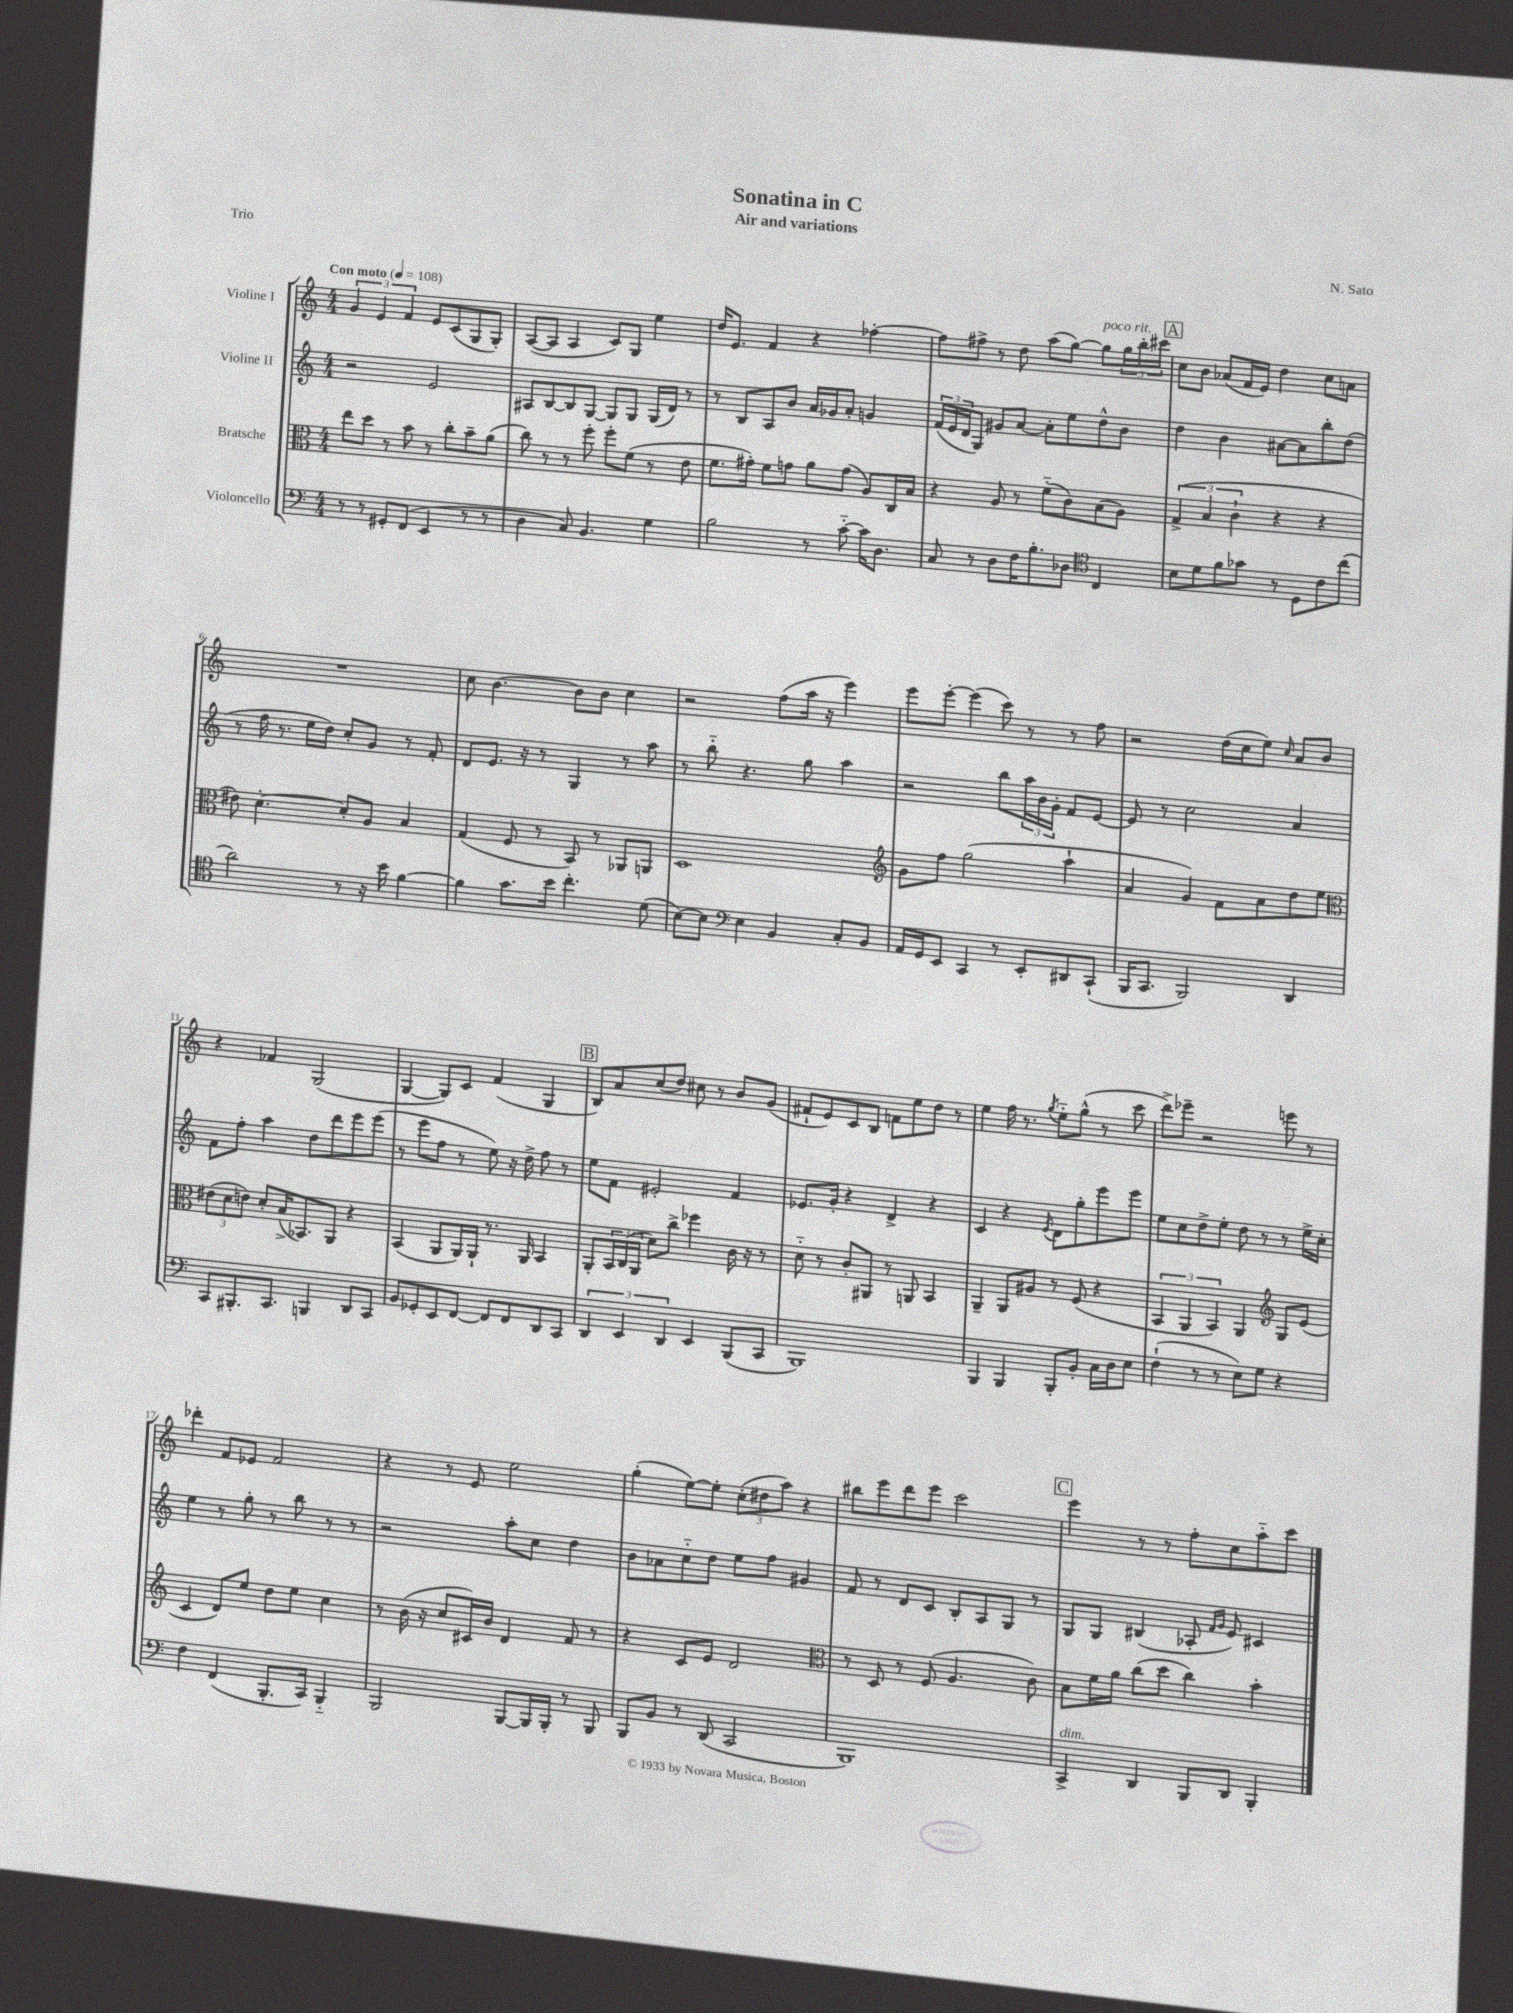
\header { title = "Sonatina in C" composer = "N. Sato" subtitle = "Air and variations" piece = "Trio" }
<<
\new StaffGroup <<
\new Staff = "s0" \with { instrumentName = "Violine I" } {
    \clef treble \key c \major \numericTimeSignature \time 4/4 \tempo "Con moto" 4 = 108
    \tuplet 3/2 { g'4 e'4 f'4 } e'8 c'8( g8 g8-.) |
    a8~( a8 a4 c'8) g8 e''4 |
    d''16 e'8. f'4 r4 fes''4~-. |
    fes''8 fis''8-> r8 d''8 a''8( g''8~) g''8^\markup { \italic "poco rit." } \tuplet 3/2 { g''16 b''16-. cis'''16 } |
    \mark \markup { \box "A" } c''8 b'8 aes'8( f'16 e'16) d''4 c''8 a'8 |
    R1 |
    c''8 b'4.~ b'8 b'8 c''4 |
    r2 f''8( a''16 r16 e'''4) |
    e'''8 e'''8~-. e'''4( c'''8) r8 r8 f''8 |
    r2 d''16( c''16 e''8) \grace { c''16 } a'8 b'8 |
    r4 fes'4 g2( |
    g4~ g8) c'8 f'4( g4 |
    \mark \markup { \box "B" } b8) a'8 c''8( d''8) cis''8 r8 b'8 g'8( |
    fis'8-! e'8) c'8 b8 f'8 e''8 d''8 r8 |
    e''4 f''16 r8. \acciaccatura { g''8 } e''8-_ g''8-^( r8 c'''8 |
    d'''8->) ees'''8-- r2 e'''8 r8 |
    des'''4-. f'8 ees'8 f'2 |
    r4 r8 e'8 e''2 |
    g''4-.( e''8~) e''8-. \tuplet 3/2 { c''8-.( dis''8 a''8) } r4 |
    bis''8 e'''8 d'''8 e'''8 c'''2 |
    \mark \markup { \box "C" } e'''4 r8 r8 f''8-. c''8 a''8-_ c'''8 \bar "|." |
}
\new Staff = "s1" \with { instrumentName = "Violine II" } {
    \clef treble \key c \major \numericTimeSignature \time 4/4
    r2 e'2 |
    ais8 b8~ b8 g8~ g8 g8 g16( d'16) r8 |
    r8 b8 a8 b'8 a'16 ges'16 a'8-. g'4 |
    \tuplet 3/2 { f'16( e'16 d'16 } g8) gis'8 a'8~ a'8-. e''8 d''8-^ b'8 |
    \mark \markup { \box "A" } d''4 b'4 ais'8~ ais'8 b''8-. d''8( |
    r8 f''16 r8. e''16 d''16) c''8-. g'8 r8 f'8-. |
    d'8 e'8. r16 r8 g4 r8 a''8 |
    r8 b''8-_ r4. g''8 a''4 |
    r2 b''8 \tuplet 3/2 { a''16 b'16 g'16-. } f'8 e'8~ |
    e'8 r8 c''2 a'4 |
    f'8 f''8-. a''4 d''8 d'''8 e'''8 e'''8( |
    r8 e'''8 f''8 r8 e''8) r16 d''16-> f''8 r8 |
    \mark \markup { \box "B" } e''8 f'8 eis'2-. f'4 |
    ees'8. g'16-. r4 d'4-> r4 |
    c'4 r4 \acciaccatura { e'8 } d'8 g''8-. e'''8 e'''8 |
    e''8 c''8 d''8-> e''8-. d''8 r8 r8 e''16-> c''16-. |
    e''4 r8 g''8-. r8 b''8 r8 r8 |
    r2 a''8-. c''8 d''4 |
    b'8 aes'8 c''8-_ d''8 e''8 f''8 gis'4 |
    f'8 r8 d'8 c'8 b8-. a8 g8 r8 |
    \mark \markup { \box "C" } g8 g8 bis4( aes8-. \grace { f'16 g'16 } e'8) cis'4 \bar "|." |
}
\new Staff = "s2" \with { instrumentName = "Bratsche" } {
    \clef alto \key c \major \numericTimeSignature \time 4/4
    e''8 d''8 r8 b'8 r8 c''8-. b'8-- a'8( |
    c''8) r8 r8 f''8-. f''8-. f'8( r8 e'8 |
    f'8. gis'16-.) f'8 g'8 a'8 g'8( a8) c16 b16 |
    r4 a8 r8 f'8-_( c'8) b8( a8) |
    \mark \markup { \box "A" } \tuplet 3/2 { g4->( b4 c'4-! } r4 r4 |
    eis'8) d'4.~-. d'8-. a8 b4 |
    g4( f8 r8 b,8) r8 aes,8 a,8 |
    d1 |
    \clef treble g'8 f''8 g''2( a''4-! |
    a'4 g'4) f'8 a'8 d''8 e''8 |
    \clef alto \tuplet 3/2 { eis'8( d'8 e'8) } d'8-. b16->( bes,8.) a,8 r4 |
    b,4( a,8 a,16) a,16-! r8. a,16 b,4 |
    \mark \markup { \box "B" } a,8-. \tuplet 3/2 { b,16 c16( a,16 } d'8) c''8-> fes''4 c'16 r16 r8 |
    d'8-_ r8 c'8-. ais,8 r8 a,8 b,4 |
    a,4-- a,8 ais8 r8 f8( r4 |
    \tuplet 3/2 { b,4 a,4 b,4) } a,4 \clef treble g8 e'8( |
    c'4 d'8) e''8 d''8 e''8 c''4 |
    r8 b'16( r16 c''8 cis'16) b'16 d'4 f'8 r8 |
    r4 c'8 e'8 d'2 |
    \clef alto r8 d8 r8 f8( a4. c'8) |
    \mark \markup { \box "C" } b8 f'16 a'16 c''8( d''8 c''4) b'4-. \bar "|." |
}
\new Staff = "s3" \with { instrumentName = "Violoncello" } {
    \clef bass \key c \major \numericTimeSignature \time 4/4
    r8 r8 gis,8-. f,8( e,4 r8 r8 |
    d4 c8) b,4. g4 |
    b2 r8 c'8~-_ c'16 d8. |
    c8 r8 d8 f16 b8.-. des8 \clef tenor c4 |
    \mark \markup { \box "A" } b8 d'8 f'8 ges'8 r8 d8 c'8 c''8( |
    a'2) r8 r16 b'16 f'4~ |
    f'4 g'8. b'16 c''4.-. d'8( |
    b8~) b8 \clef bass e4 b,4 c8-. b,8 |
    a,16 g,16 e,8 c,4 r8 e,8-. dis,8 c,8-!( |
    b,,16 c,8. b,,2) d,4 |
    c,8 bis,,8.-. c,8. b,,4 d,8 c,8 |
    b,8 ges,8-. e,8 f,8~ f,8 f,8 d,8 c,8 |
    \mark \markup { \box "B" } \tuplet 3/2 { d,4 e,4 d,4 } e,4 b,,8( c,8 |
    b,,1) |
    b,,4 b,,4 b,,8-. b,8-. c16 d16 e8 |
    f4-!( r8 r8 e8) g8 r4 |
    f4 f,4( b,,8.-. c,16) b,,4-_ |
    b,,2 b,,8~ b,,16 b,,16-. r8 b,,8 |
    b,,8 b,8 r8 d,8( c,2 |
    b,,1) |
    \mark \markup { \box "C" } c,4->^\markup { \italic "dim." } d,4 b,,8 d,8 b,,4-. \bar "|." |
}
>>
>>
